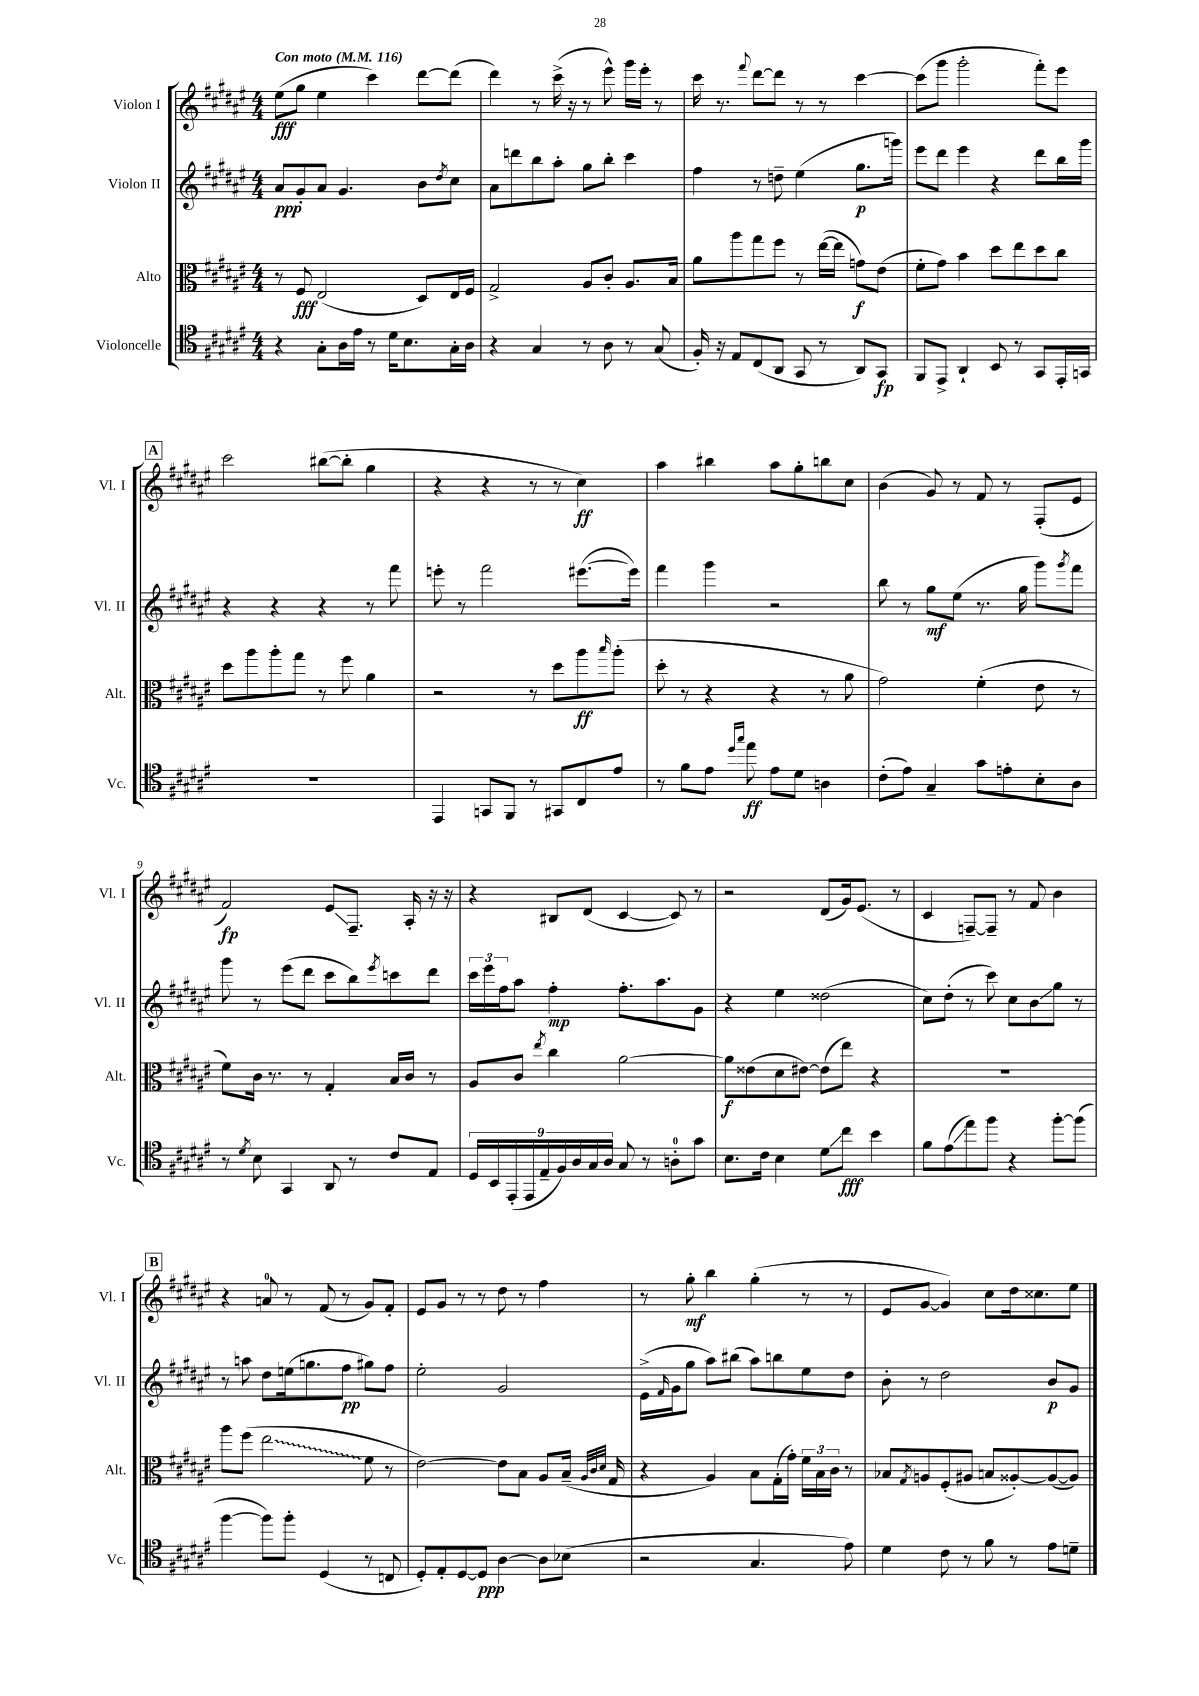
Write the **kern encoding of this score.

**kern	**kern	**kern	**kern
*staff4	*staff3	*staff2	*staff1
*clefC4	*clefC3	*clefG2	*clefG2
*k[f#c#g#d#a#e#]	*k[f#c#g#d#a#e#]	*k[f#c#g#d#a#e#]	*k[f#c#g#d#a#e#]
*M4/4	*M4/4	*M4/4	*M4/4
*MM116	*MM116	*MM116	*MM116
4r	8r	8a#	(8ee#
.	8F#	8g#'	8gg#
8G#'	(2E#	8a#	4ee#
16A#	.	4.g#	.
16e#	.	.	.
8r	.	.	4ccc#)
16d#	.	.	.
8.B	.	.	.
.	8D#)	8b	[8ddd#
.	.	8qdd#	.
16G#'	16E#	8cc#	(8ddd#]
16A#	16F#	.	.
=	=	=	=
4r	2G#^	8a#	4ddd#)
.	.	8ddd	.
4G#	.	8bb	8r
.	.	8aa#'	(16ccc#^
.	.	.	16r
8r	8A#	8gg#	8r
8A#	8c#'	8bb'	8eee#^^)
8r	8.A#	4ccc#	16ggg#
.	.	.	16eee#'
(8G#	.	.	8r
.	16B	.	.
=	=	=	=
16F#')	8a#	4ff#	16ccc#
16r	.	.	8.r
8E#	8aa#	.	.
.	.	.	8qqfff#
(8C#	8gg#	8r	[8ddd#
8AA#	8ff#	8dd~	8ddd#]
8GG#	8r	(4ee#	8r
8r	([16ee#	.	8r
.	16ee#]	.	.
8AA#)	8g)	8.gg#	[4ccc#
8GG#	(8e#	.	.
.	.	16ggg)	.
=	=	=	=
8FF#	8f#'	8eee#	(8ccc#]
8EE#^	8g#)	8ddd#	8ggg#
4AA#`	4b	4eee#	2ggg#'
8BB	8dd#	4r	.
8r	8ee#	.	.
8GG#	8dd#	8ddd#	8fff#')
16EE#'	8cc#	16bb	8eee#
16GG	.	16ggg#	.
=	=	=	=
1r	8dd#	4r	2ccc#
.	8aa#	.	.
.	8aa#'	4r	.
.	8gg#	.	.
.	8r	4r	([8bb#
.	8ff#	.	8bb#']
.	4a#	8r	4gg#
.	.	8fff#	.
=	=	=	=
4EE#	2r	8eee'	4r
.	.	8r	.
8GG	.	2fff#	4r
8FF#	.	.	.
8r	8r	.	8r
8GG#	8dd#	.	8r
8C#	8aa#	([8.eee#	4cc#)
.	16qqbb	.	.
8e#	(8aa#'	.	.
.	.	16eee#])	.
=	=	=	=
8r	8dd#'	4fff#	4aa#
8f#	8r	.	.
8e#	4r	4ggg#	4bb#
16qqdd#	.	.	.
16qqgg#	.	.	.
8ee#	.	.	.
8e#	4r	2r	8aa#
8d#	.	.	8gg#'
4A	8r	.	8bb
.	8a#	.	8cc#
=	=	=	=
(8c#'	2g#)	8bb	(4b
8e#)	.	8r	.
4G#~	.	8gg#	8g#)
.	.	(8ee#	8r
8g#	(4f#'	8.r	8f#
8e'	.	.	8r
.	.	16gg#	.
8B'	8e#	8ggg#)	(8F#'
.	.	8qggg#	.
8A#	8r	8fff#	8e#
=	=	=	=
8r	8f#)	8ggg#	2f#)
8qd#	.	.	.
8B	16c#	8r	.
.	8.r	.	.
4GG#	.	(8eee#	.
.	8r	8ddd#	.
8AA#	4G#'	8ccc#	8e#
8r	.	8bb)	8.F#~
.	.	8qeee#	.
8c#	16B	8ccc	.
.	16c#	.	16A#'
8E#	8r	8ddd#	16r
.	.	.	16r
=	=	=	=
18D#	8A#	24ccc#	4r
.	.	24eee#	.
18BB	.	.	.
.	.	24ff#	.
(18EE#'	.	.	.
.	8c#	8aa#	.
18EE#	.	.	.
18E#~	.	.	.
.	8qee#	.	.
.	4cc#	4ff#'	8B#
18F#)	.	.	.
18A#	.	.	.
.	.	.	(8d#
18G#	.	.	.
18A#	.	.	.
8G#	[2a#	8.ff#'	[4c#
8r	.	.	.
.	.	8.aa#	.
8A'	.	.	8c#])
8g#	.	8g#	8r
=	=	=	=
8.B	8a#]	4r	2r
.	(8e##	.	.
16c#	.	.	.
4B	8d#	4ee#	.
.	[8e#)	.	.
8d#	(8e#]	(2dd##	(8d#
8cc#	8ee#)	.	16g#)
.	.	.	(8.e#
4b	4r	.	.
.	.	.	8r
=	=	=	=
8f#	1r	8cc#)	4c#
(8e#	.	(8dd#'	.
8ee#)	.	8r	[8F~)
8ff#	.	8ccc#)	8F~]
4r	.	8cc#	8r
.	.	8b	8f#
[8ff#'	.	8gg#	4b
(8ff#]	.	8r	.
=	=	=	=
[4ff#	8aa#	8r	4r
.	(8ff#	8aa	.
8ff#])	2ee#	8dd#	8a
8ff#'	.	(16ee	8r
.	.	8.gg	.
(4D#	.	.	(8f#
.	.	8ff#	8r
8r	8f#	8gg#)	8g#)
8C	8r	8ff#	8f#'
=	=	=	=
8D#')	[2e#)	2ee#'	8e#
8E#'	.	.	8g#
[8D#	.	.	8r
8D#]	.	.	8r
[4A#	8e#]	2g#	8dd#
.	8B	.	8r
8A#]	8A#	.	4ff#
(8B-	(16B~	.	.
.	32qqA#	.	.
.	32qqc#	.	.
.	32qqd#	.	.
.	16G#	.	.
=	=	=	=
2r	4r	(16e#^	8r
.	.	16qqf#	.
.	.	16g#	.
.	.	8gg#	8gg#'
.	4A#)	8aa#)	4bb
.	.	(8bb#	.
4.G#	8B	8aa#)	(4gg#'
.	(16G#'	8bb	.
.	16g#')	.	.
.	24f#	8ee#	8r
.	24B	.	.
.	24c#	.	.
8e#)	8r	8dd#	8r
=	=	=	=
4d#	8B-	8b'	8e#
.	8qG#	.	.
.	8A	8r	[8g#
8c#	(8F#'	2dd#	4g#])
8r	8A#	.	.
8f#	8B	.	8cc#
8r	[8A##')	.	16dd#
.	.	.	8.cc##
8e#	(8A##_	8b	.
8d~	8A##])	8g#	8ee#
==	==	==	==
*-	*-	*-	*-
